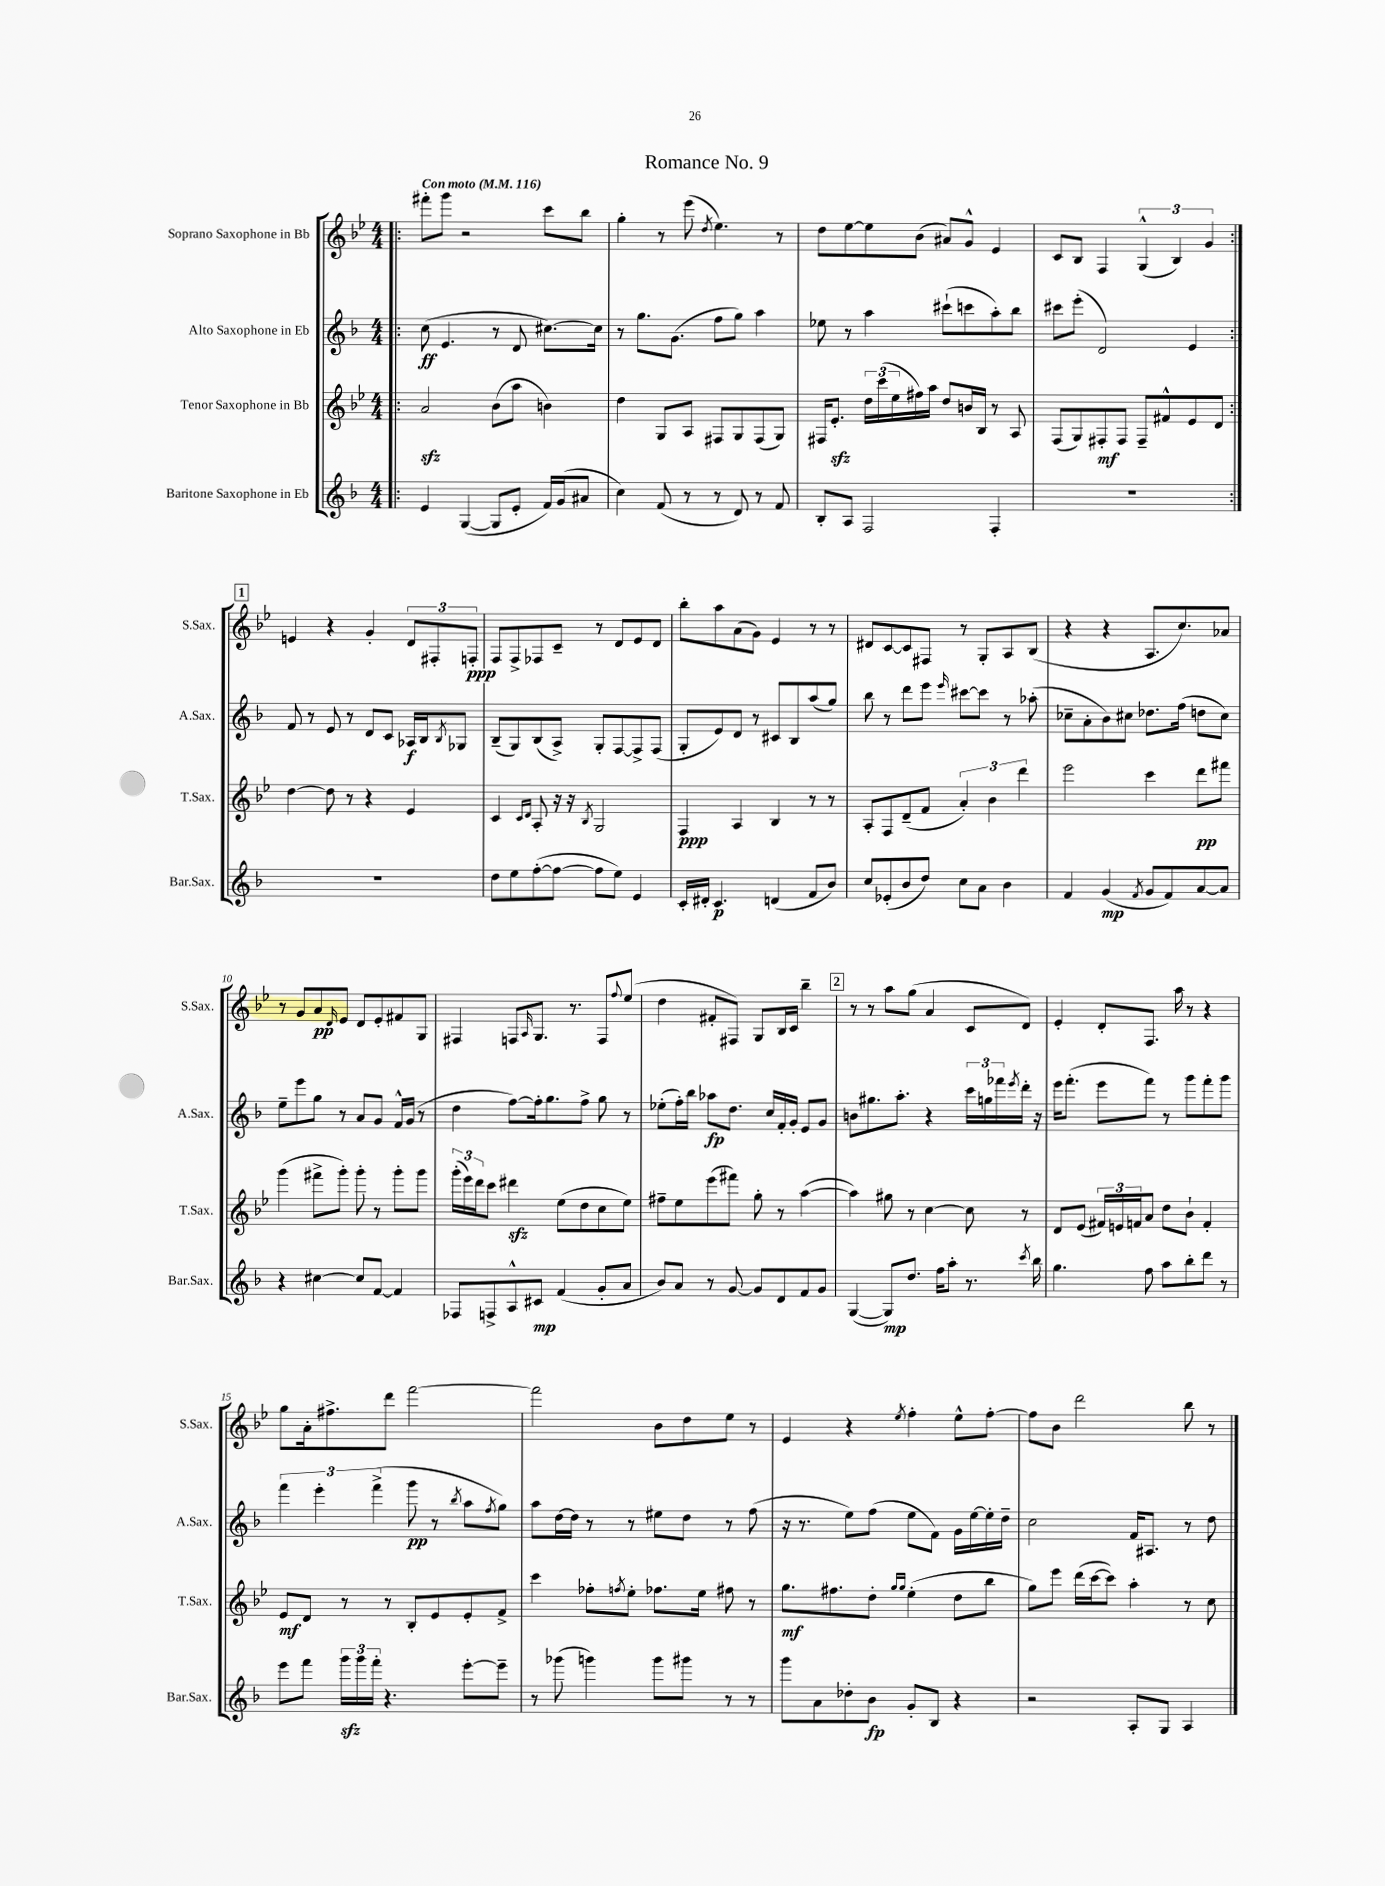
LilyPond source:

\header { title = "Romance No. 9" }
<<
\new StaffGroup <<
\new Staff = "s0" \with { instrumentName = "Soprano Saxophone in Bb" shortInstrumentName = "S.Sax." } {
    \clef treble \key bes \major \numericTimeSignature \time 4/4 \tempo "Con moto" 4 = 116
    \repeat volta 2 { \bar ".|:" fis'''8-. g'''8 r2 c'''8 bes''8 |
    g''4-. r8 ees'''8( \acciaccatura { d''8 } ees''4.) r8 |
    d''8 ees''8~ ees''8 bes'8( ais'8) g'8-^ ees'4 |
    c'8 bes8 f4 \tuplet 3/2 { g4-^( bes4) g'4 } | }
    \mark \markup { \box "1" } e'4 r4 g'4-. \tuplet 3/2 { d'8 fis8-. f8-.\ppp } |
    f8 f8-> fes8 c'8-- r8 d'8 ees'8 d'8 |
    bes''8-. a''8 a'8( g'8) ees'4 r8 r8 |
    dis'8 c'8~ c'8 fis8 r8 g8-. a8 bes8( |
    r4 r4 a8. c''8.) aes'8 |
    r8 g'8 a'8\pp \grace { d'16 } ees'8 d'8 ees'8-. fis'8 g8 |
    fis4 f8 \grace { a16 } g8. r8. f8 \appoggiatura { f''8 } ees''8( |
    d''4 fis'8-. fis8) g8 bes16 c'16 bes''4-- |
    \mark \markup { \box "2" } r8 r8 a''8 g''8( a'4 c'8 d'8) |
    ees'4-. d'8-. f8. a''16 r8 r4 |
    g''8 a'16-. fis''8.-> d'''8 f'''2~ |
    f'''2 bes'8 d''8 ees''8 r8 |
    ees'4 r4 \acciaccatura { ees''8 } f''4-. ees''8-^ f''8~-. |
    f''8 bes'8 d'''2 bes''8 r8 \bar "|." |
}
\new Staff = "s1" \with { instrumentName = "Alto Saxophone in Eb" shortInstrumentName = "A.Sax." } {
    \clef treble \key f \major \numericTimeSignature \time 4/4
    \repeat volta 2 { \bar ".|:" c''8\ff( e'4. r8 d'8 cis''8.~) cis''16 |
    r8 g''8. g'8.( f''8 g''8) a''4 |
    ees''8 r8 a''4 cis'''8-!( c'''8 a''8-.) bes''8 |
    cis'''8 e'''8-.( d'2) e'4 | }
    \mark \markup { \box "1" } f'8 r8 e'8 r8 d'8 c'8 aes16\f bes16 \acciaccatura { bes8 } ges8 |
    bes8--( g8) bes8( a8->) g8-. f8~ f8-> f8( |
    g8-. e'8) d'8 r8 cis'8 bes8 a''8( g''8) |
    bes''8 r8 d'''8 e'''8 \grace { e'''16 } cis'''8~ cis'''8 r8 aes''8-.( |
    ces''8-- a'8-. bes'8) cis''8 des''8. f''16( d''8 cis''8) |
    e''8-- e'''8 g''8 r8 a'8 g'8 f'16-^ g'16( r8 |
    d''4 f''8~) f''16-. g''8. f''8-> g''8 r8 |
    ees''8-.( f''16-.) bes''16 aes''8\fp d''8. c''16 f'16-. g'16-. e'8 g'8 |
    \mark \markup { \box "2" } b'8 gis''8. a''8.-. r4 \tuplet 3/2 { c'''16 g''16 fes'''16 } \acciaccatura { e'''8 } d'''16-. r16 |
    e'''16 f'''8.-.( e'''8 f'''8) r8 g'''8 f'''8-. g'''8 |
    \tuplet 3/2 { f'''4 e'''4-. f'''4->( } g'''8\pp r8 \acciaccatura { bes''8 } a''8 \acciaccatura { f''8 } g''8) |
    a''8 d''16~ d''16 r8 r8 eis''8 d''8 r8 f''8( |
    r16 r8. e''8) f''8( e''8 f'8) g'16 e''16~ e''16-. d''16-- |
    c''2 f'16 ais8. r8 d''8 \bar "|." |
}
\new Staff = "s2" \with { instrumentName = "Tenor Saxophone in Bb" shortInstrumentName = "T.Sax." } {
    \clef treble \key bes \major \numericTimeSignature \time 4/4
    \repeat volta 2 { \bar ".|:" a'2\sfz bes'8( a''8 b'4) |
    d''4 g8 a8 fis8 g8 fis8( g8) |
    fis16 ees'8.-.\sfz \tuplet 3/2 { d''16 c'''16( ees''16 } fis''16) a''16 d''8 b'16 bes16 r8 a8 |
    f8( g8) fis8-.\mf fis8 fis8-- fis'8-^ ees'8 d'8 | }
    \mark \markup { \box "1" } d''4~ d''8 r8 r4 ees'4 |
    c'4 \grace { c'16 d'16 } a8-. r16 r16 \acciaccatura { bes8 } g2 |
    f4\ppp a4 bes4 r8 r8 |
    a8-. f8 d'8--( f'8 \tuplet 3/2 { a'4-.) bes'4 d'''4 } |
    ees'''2 c'''4 d'''8\pp fis'''8 |
    g'''4( fis'''8-> g'''8-.) g'''8-. r8 g'''8-. g'''8 |
    \tuplet 3/2 { g'''16-.( ees'''16) d'''16 } c'''8 dis'''4\sfz ees''8( d''8 c''8 ees''8) |
    fis''8-- ees''8 ees'''8( fis'''8) g''8-. r8 a''4~( |
    \mark \markup { \box "2" } a''4) gis''8 r8 c''4~ c''8 r8 |
    d'8 ees'8( \tuplet 3/2 { fis'16) e'16 f'16 } a'8 d''8 bes'8-! f'4-. |
    ees'8\mf d'8 r8 r8 bes8-. ees'8 ees'8-. f'8-> |
    c'''4 fes''8-. \acciaccatura { f''8 } ees''8-. fes''8. ees''16 fis''8 r8 |
    g''8.\mf fis''8. d''8-. \grace { g''16 g''16 } ees''4-.( d''8 bes''8 |
    g''8) ees'''8 d'''16( c'''16~ c'''8) a''4-. r8 c''8 \bar "|." |
}
\new Staff = "s3" \with { instrumentName = "Baritone Saxophone in Eb" shortInstrumentName = "Bar.Sax." } {
    \clef treble \key f \major \numericTimeSignature \time 4/4
    \repeat volta 2 { \bar ".|:" e'4 g4~( g8 e'8-. f'16) g'16( ais'8 |
    c''4) f'8( r8 r8 d'8) r8 f'8 |
    bes8-. a8 f2 f4-. |
    R1 | }
    \mark \markup { \box "1" } R1 |
    d''8 e''8 f''8~-.( f''8~ f''8 e''8) e'4 |
    c'16-. dis'16-. c'4.\p d'4( f'8 bes'8) |
    c''8 ees'8-.( bes'8 d''8) c''8 a'8 bes'4 |
    f'4 g'4\mp( \acciaccatura { f'8 } g'8 f'8) a'8~ a'8 |
    r4 cis''4~ cis''8 f'8~ f'4 |
    fes8 f8-> a8-^ cis'8\mp f'4( g'8-. a'8 |
    bes'8) a'8 r8 g'8~ g'8 d'8 f'8 g'8 |
    \mark \markup { \box "2" } g4~( g8\mp) d''8. f''16 a''8-. r8. \acciaccatura { c'''8 } bes''16 |
    g''4. f''8 a''8 bes''8-. d'''8 r8 |
    e'''8 f'''8 \tuplet 3/2 { g'''16\sfz g'''16 f'''16-. } r4. e'''8~-. e'''8-- |
    r8 ges'''8( g'''4) g'''8 gis'''8 r8 r8 |
    g'''8 a'8 des''8-. bes'8\fp g'8-. bes8 r4 |
    r2 a8-. g8 a4 \bar "|." |
}
>>
>>
